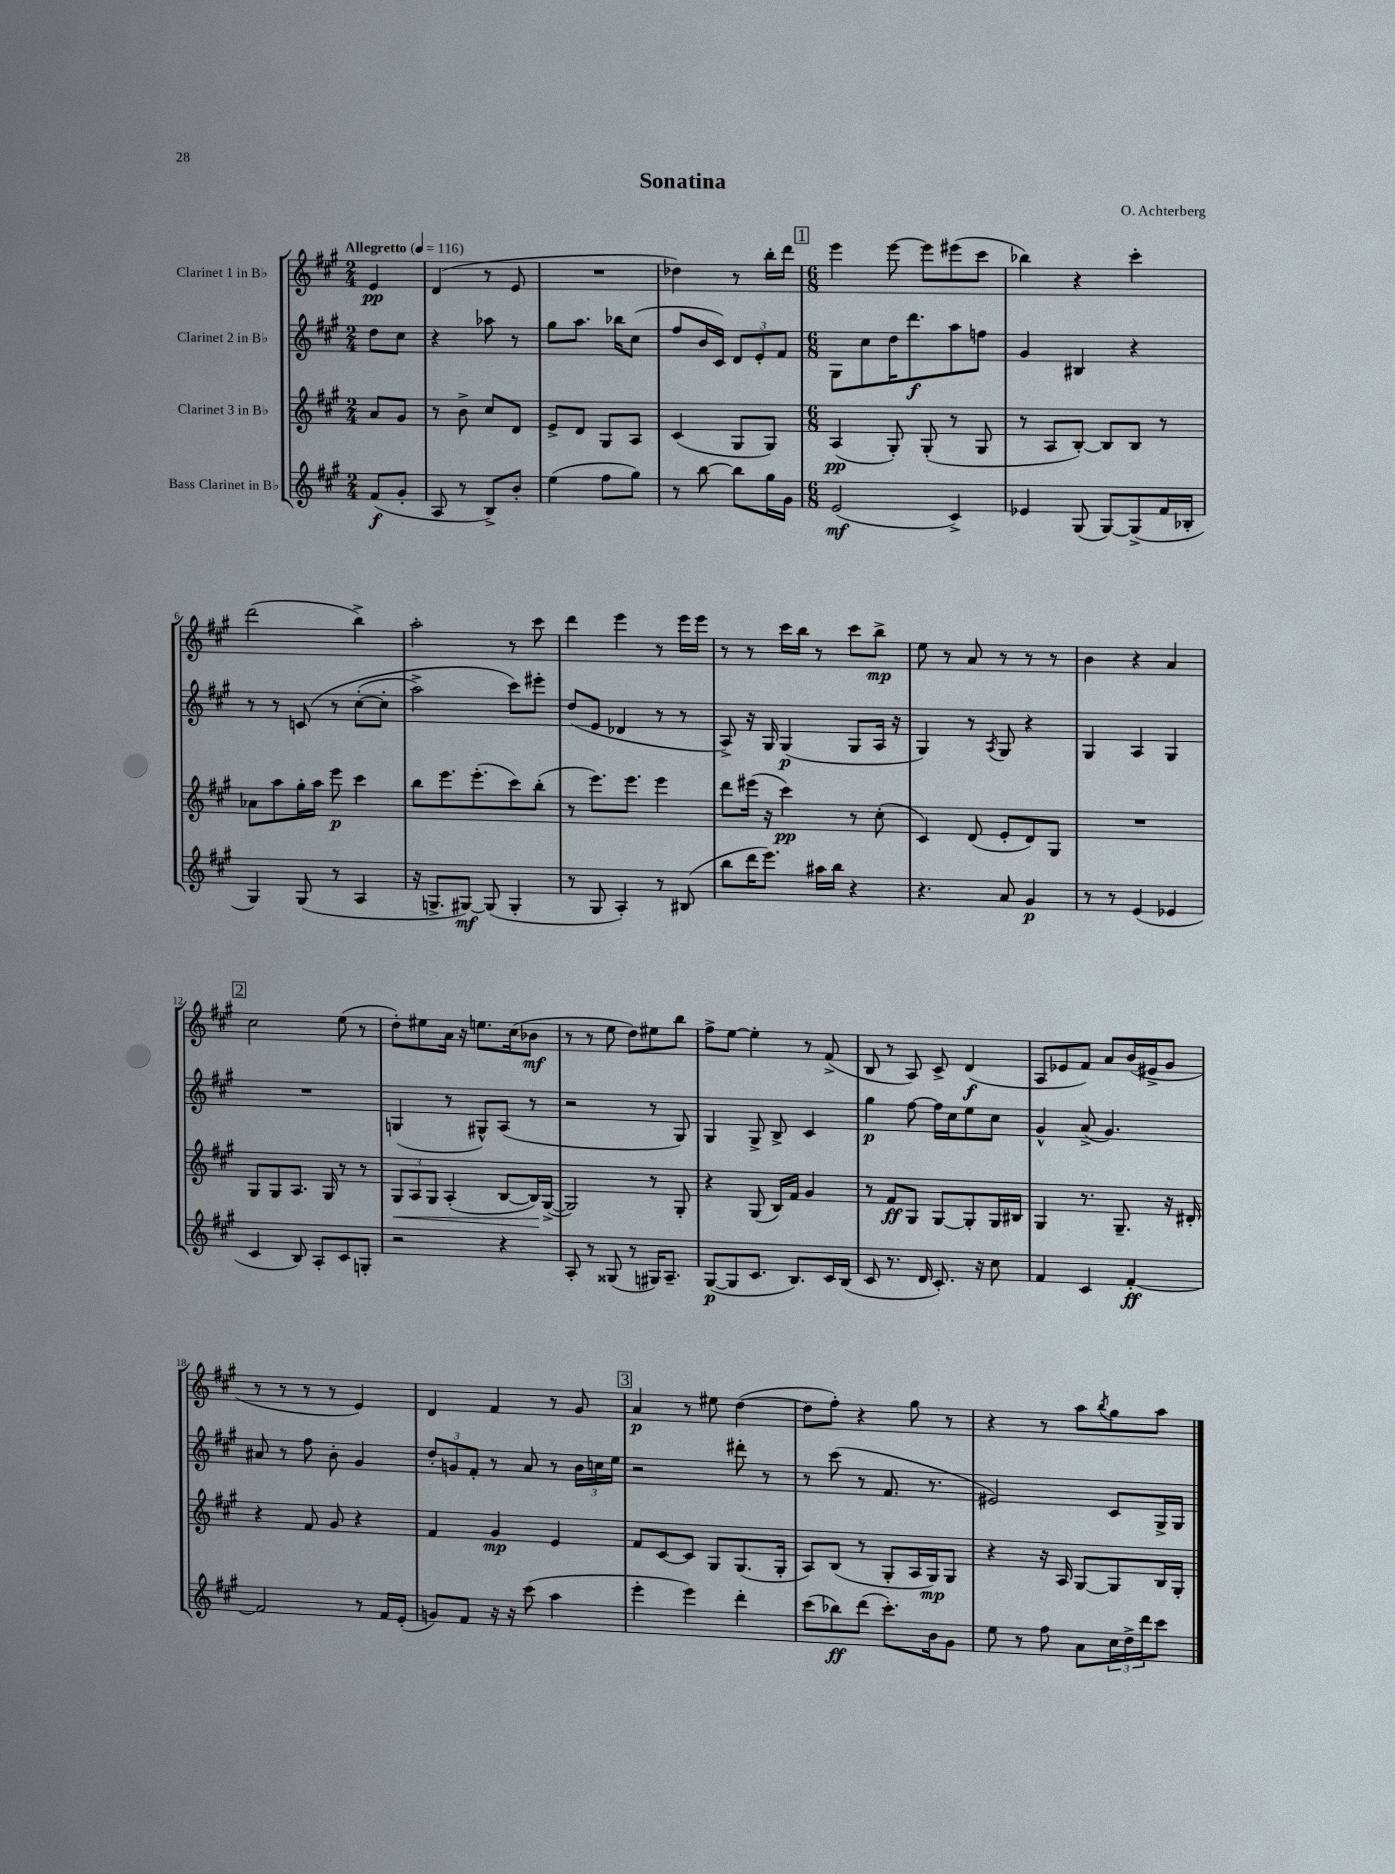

**kern	**kern	**kern	**kern
*staff4	*staff3	*staff2	*staff1
*clefG2	*clefG2	*clefG2	*clefG2
*k[f#c#g#]	*k[f#c#g#]	*k[f#c#g#]	*k[f#c#g#]
*M2/4	*M2/4	*M2/4	*M2/4
*MM116	*MM116	*MM116	*MM116
(8f#	8a	8dd	4e
8g#'	8g#	8cc#	.
=	=	=	=
8A	8r	4r	(4d
8r	8b^	.	.
8B^)	8cc#	8aa-	8r
8b'	8d	8r	8e
=	=	=	=
(4ee	8e^	8gg#	2r
.	8d	8.aa	.
8ff#	8G#	.	.
.	.	16bb-	.
8gg#)	8A	(8cc#	.
=	=	=	=
8r	(4c#	8ff#	4dd-)
[8bb	.	16b	.
.	.	16c#)	.
8bb]	8G#	12d	8r
.	.	12e'	.
16gg#	8G#)	.	16bb'
.	.	12f#	.
16g#	.	.	16ddd
=	=	=	=
*M6/8	*M6/8	*M6/8	*M6/8
(2e	(4A	8G#	4eee
.	.	8cc#	.
.	8G#')	16dd	[8eee
.	.	8.ddd	.
.	(8G#'	.	8eee]
4c#^)	8r	8aa	(8eee#
.	8G#	8ff	8ccc#
=	=	=	=
4e-	8r	4g#	4bb-)
.	8A	.	.
(8G#	[8B')	4B#	4r
[8G#)	8B]	.	.
(8G#^]	8B	4r	4ccc#'
16f#	8r	.	.
16B-'	.	.	.
=	=	=	=
4G#)	8a-	8r	(2ddd
.	8aa	8r	.
(8G#	16gg#'	&(8c	.
.	16aa	.	.
8r	8eee	8r	.
4A	4ccc#	([8cc#'	4bb^)
.	.	8cc#']	.
=	=	=	=
16r	8bb	2aa^)	2aa'
8.G^	.	.	.
.	8.eee	.	.
[8G#)	.	.	.
.	(8.eee'	.	.
(8G#]	.	.	.
4G#'	8ccc#)	8ccc#&)	8r
.	(8bb'	8eee#'	8ccc#
=	=	=	=
8r	8r	(8dd	4ddd
8G#	8.eee)	8e	.
4A')	.	4d-	4eee
.	8.eee	.	.
8r	4eee	8r	8r
(8B#	.	8r	16eee
.	.	.	16eee
=	=	=	=
8bb	8ddd	8A^)	8r
16ddd	(16eee#	16r	8r
8.eee)	16r	16G#	.
.	4ccc#)	(4G#	16ccc#
.	.	.	16bb
16aa#	.	.	8r
16bb	.	.	.
4r	8r	8G#	8ccc#
.	(8cc#'	16A	8bb^
.	.	16r	.
=	=	=	=
4.r	4c#)	4G#)	8ee
.	.	.	8r
.	(8d	8r	8a
.	.	8qA	.
8a	8e'	8G#	8r
4g#	8d)	4r	8r
.	8G#	.	8r
=	=	=	=
8r	2.r	4G#	4b
8r	.	.	.
(4e	.	4A	4r
4e-	.	4G#	4a
=	=	=	=
4c#	8G#	2.r	2cc#
.	8G#	.	.
8B)	8.A	.	.
8A'	.	.	.
.	16G#	.	.
8c#	8r	.	(8ee
8G'	8r	.	8r
=	=	=	=
2r	12G#	(4G	8dd')
.	12A	.	.
.	.	.	8ee#
.	12G#	.	.
.	(4A'	8r	16a
.	.	.	16r
.	.	8G#^^)	8.ee
4r	[8B	(8A	.
.	.	.	(16cc#
.	16B])	8r	8b-
.	([16G#^	.	.
=	=	=	=
8A'	2G#])	2r	8r
8r	.	.	8r
(8G##	.	.	8ee
8r	.	.	8dd)
16G#)	8r	8r	8ee#
8.A~	.	.	.
.	8G#'	8G#)	8bb
=	=	=	=
([8G#	4r	4G#	8ff#^
8G#]	.	.	[8ee
8.c#	(8G#	8G#^	4ee']
.	16B)	8B^	.
8.B)	16f#	.	.
.	4g#	4c#	8r
16c#	.	.	(8f#^
(16B	.	.	.
=	=	=	=
8c#	8r	4gg#	8B
8.r	8f#	.	8r
.	8G#	[8ff#	8A)
16d	.	.	.
8.c#')	[8G#	16ff#]	8c#^
.	.	16cc#	.
.	8G#']	8ee	(4d
16r	.	.	.
8cc#	16G#	8cc#	.
.	16B#	.	.
=	=	=	=
4f#	4G#	4g#^^	8A
.	.	.	8e-
4c#	8.r	(8a^	8f#)
.	.	4.g#)	8a
.	8.G#~	.	.
[4f#'	.	.	(16b
.	.	.	16e#^
.	16r	.	8g#
.	16d#'	.	.
=	=	=	=
2f#]	4r	8a#	8r
.	.	8r	8r
.	8f#	8ff#	8r
.	8g#	8b'	8r
8r	4r	4g#	4e)
16f#	.	.	.
(16e'	.	.	.
=	=	=	=
8g)	4f#	12dd'	4d
.	.	12g	.
8f#	.	.	.
.	.	12f#'	.
16r	4g#	8r	4f#
16r	.	.	.
(8ccc#	.	8a	.
4aa	4e	8r	8r
.	.	24b	8g#
.	.	24cc	.
.	.	24ee	.
=	=	=	=
4eee'	8f#	2r	4a
.	[8c#	.	.
4eee)	8c#]	.	8r
.	8G#	.	8ee#
4ddd'	(8.G#	8ddd#'	([4dd
.	.	8r	.
.	16G#'	.	.
=	=	=	=
(8ccc#	8A)	8r	8dd]
8bb-)	(8B	(8ccc#	8ff#')
(8ddd	8r	8r	4r
8.ccc#')	8G#'	8.f#	.
.	16A	.	8gg#
16b	16G#)	8.r	.
8g#	8G#	.	8r
=	=	=	=
8ee	4r	2e#)	4r
8r	.	.	.
8ff#	16r	.	8r
.	16A	.	.
8a	[8G#	.	8aa
.	.	.	8qbb
24cc#	8G#]	8c#	8gg#
24dd^	.	.	.
24ddd	.	.	.
8ccc#	16B	16G#^	8aa
.	16G#'	16G#	.
==	==	==	==
*-	*-	*-	*-
